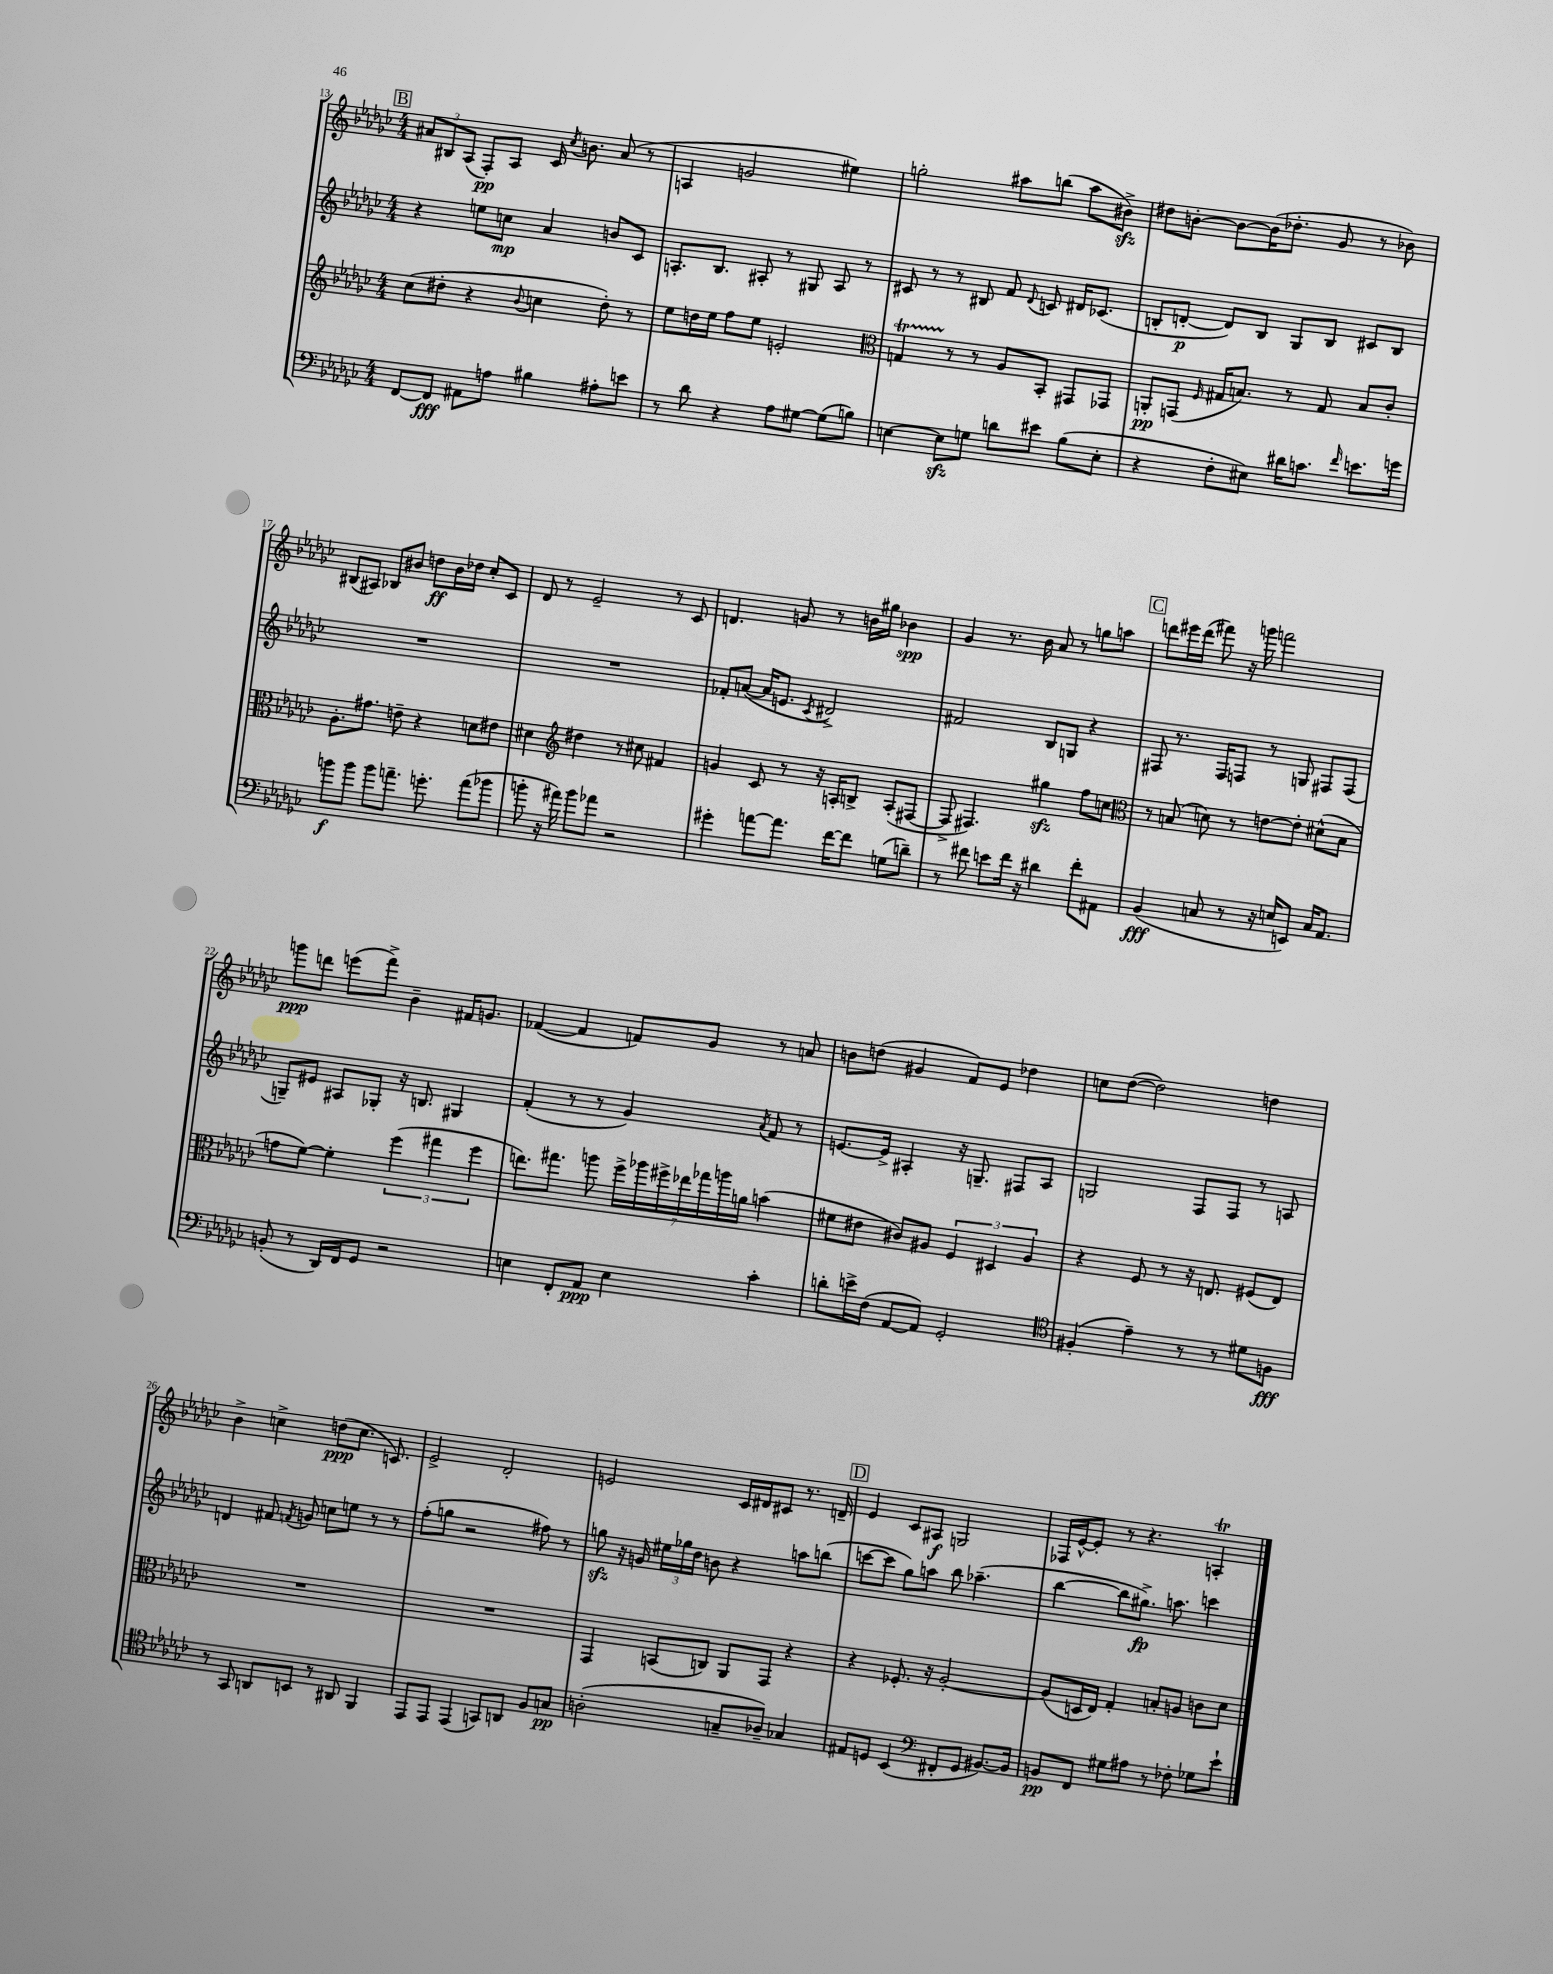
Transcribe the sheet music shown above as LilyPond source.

<<
\new StaffGroup <<
\new Staff = "s0" {
    \clef treble \key ges \major \numericTimeSignature \time 4/4
    \autoBeamOff \mark \markup { \box "B" } \tuplet 3/2 { ais'8[ bis8 aes8]( } f8[-.\pp) aes8] ces'16 \acciaccatura { ces''8 } b'8. ais'8( r8 |
    a4 g'2 eis''4) |
    g''2-. ais''8[ b''8]( ais''8[ bis'8]->\sfz) |
    dis''8[ b'8]~-. b'8[~ b'16( des''8.]-. ges'8 r8 bes'8) |
    bis8[( ais8]) bes8[ bis'8] d''8[\ff bis'16 des''16] ces''8[-. ces'8] |
    des'8 r8 ees'2-- r8 ces'8 |
    d'4. g'8 r8 b'16[ gis''16] bes'4\spp |
    ges'4 r8. bes'16 aes'8 r8 g''8[ a''8] |
    \mark \markup { \box "C" } d'''8[ eis'''16 d'''16]( fis'''8) r16 g'''16 f'''2 |
    g'''8[\ppp d'''8] e'''8[( f'''8]->) bes'4-- fis'16[ g'8.] |
    fes'4~( fes'4 f'8[) ges'8] r8 a'8 |
    b'8[ d''8]( gis'4 f'8[) ees'8] des''4 |
    c''8[ des''8]~( des''2) d''4 |
    bes'4-> c''4-> d''8[\ppp( c''8.] c'8.) |
    ees'2-> des'2-. |
    e'2 ces'16[ dis'16 cis'8] r8. d'16-- |
    \mark \markup { \box "D" } ees'4 ces'8[ ais8]\f g2 |
    fes16[ ees'16~-^ ees'8]-. r8 r4. a4-.\trill \bar "|." |
}
\new Staff = "s1" {
    \clef treble \key ges \major \numericTimeSignature \time 4/4
    \autoBeamOff \mark \markup { \box "B" } r4 e''8[ c''8]\mp aes'4 b'8[ ces'8] |
    a8.[-. bes8.] ais8-. r8 gis8 ais8 r8 |
    cis'8 r8 r8 bis8 f'8 \appoggiatura { des'8 } c'8 dis'16[ ces'8.]( |
    b8[-. d'8]~-.\p d'8[) b8] ges8[ b8] cis'8[ b8] |
    R1 |
    R1 |
    fes'8[-. a'8]~( a'16[ e'8.] \acciaccatura { ces'8 } dis'2->) |
    fis'2 bes8[ g8] r4 |
    \mark \markup { \box "C" } fis8 r8. fis16[ f8] r8 g8 fis8[ fis8]( |
    g8[--) eis'8] ais8[ ges8]-. r16 b8. gis4 |
    f'4-.( r8 r8 ges'4) \acciaccatura { aes'8 } f'8 r8 |
    e'8.[~ e'16]-> ais4-. r16 g8.-- fis8[ ais8] |
    g2 f8[ f8] r8 a8 |
    d'4 fis'8 \acciaccatura { f'8 } g'8 c''8[ e''8] r8 r8 |
    f''8[-.( g''8] r2 fis''8) r8 |
    g''8\sfz r16 g'16 \tuplet 3/2 { eis''16[ ges''16 des''16] } b'8 r4 a''8[ b''8]( |
    \mark \markup { \box "D" } c'''8[~ c'''8] ges''8[) a''8] bes''8 aes''4.--( |
    bes''4~ bes''8[ gis''8.]->\fp) a''8. c'''4 \bar "|." |
}
\new Staff = "s2" {
    \clef treble \key ges \major \numericTimeSignature \time 4/4
    \autoBeamOff \mark \markup { \box "B" } ces''8[( dis''8]-. r4 \appoggiatura { bes'8 } c''4 dis''8-.) r8 |
    ees''8[ d''16 ees''16] f''8[ ees''8] e'2-. |
    \clef alto g4\startTrillSpan r8\stopTrillSpan r8 aes8[ bes,8]-. gis,8[ ges,8] |
    a,8[-.\pp g,8]( \grace { f16 } gis16[ b8.]) r8 gis8 b8[ ces'8]-. |
    aes8.[-. gis'8.] e'8-- r4 d'8[ eis'8] |
    dis'4 \clef treble dis''4 r8 cis''8 fis'4 |
    g'4 ces'8 r8 r16 a16[-. b8]-> a8[-.( fis8]~ |
    fis8-> fis4.) gis''4\sfz f''8[ c''8] |
    \mark \markup { \box "C" } \clef alto r8 b8( d'8) r8 e'8[~ e'8]-. dis'8[-^( b8] |
    g'8[ f'8]~) f'4-. \tuplet 3/2 { f''4( gis''4 f''4 } |
    e''8.[) gis''8.] a''8 \tuplet 7/4 { f''16[-> aes''16 fis''16-> ees''16 ges''16 a''16 a'16] } b'4( |
    fis'8[ eis'8] cis'8[) ais8] \tuplet 3/2 { f4 dis4 ais4 } |
    r4 f8 r8 r16 e8. fis8[( e8]) |
    R1 |
    R1 |
    ges,4 b,8[( c8]) aes,8[ ges,8] r4 |
    \mark \markup { \box "D" } r4 fes8.-. r16 aes2~-. |
    aes8[( d16 ees16]) ges4-. b8[-. a8] c'8[ des'8] \bar "|." |
}
\new Staff = "s3" {
    \clef bass \key ges \major \numericTimeSignature \time 4/4
    \autoBeamOff \mark \markup { \box "B" } f,8[~ f,8]\fff ais,8[ a8] bis4 ais8[-. e'8] |
    r8 des'8 r4 aes8[ gis8]~ gis8[( b8]) |
    e4~ e8[\sfz g8] d'8[ eis'8] bes8[( e8]-. |
    r4 f8[-. eis8]) dis'16[ c'8.] \grace { f'16 } e'8.[ g'16] |
    b'8[\f b'8] b'8[ a'8.]-- g'8.-. a'8[( bes'8] |
    b'8-. r16 ais'16) b'8[ aes'8] r2 |
    gis'4-. a'8[~ a'8.] f'16[~ f'8] g8[( d'8]--) |
    r8 fis'8 e'8[ fis'16] r16 dis'4 fis'8[-. ais,8] |
    \mark \markup { \box "C" } bes,4\fff( c8 r8 r16 e16[ e,8]) c16[ aes,8.] |
    b,8-.( r8 des,16[) f,16 ges,8] r2 |
    e4 f,8[-. aes,8]\ppp e4 ces'4-. |
    d'8[-. e'16-> f16]( aes,8[~ aes,8]) ges,2-. |
    \clef tenor fis4-.( ees'4--) r8 r8 dis'8[ f8]\fff |
    r8 ges,8 a,8[ b,8] r8 ais,8 f,4 |
    ees,8[ ees,8] ees,4( g,8[) a,8] f8[ g8]\pp |
    a2-.( g8[-- aes8]--) ges4 |
    \mark \markup { \box "D" } eis8[ d8] bes,4( \clef bass fis,8[-. ges,8] bis,8.[~) bis,16] |
    b,8[\pp f,8] gis8[ ais8] r8 fes8-. ges8[ ees'8]-! \bar "|." |
}
>>
>>
\layout { \context { \Score currentBarNumber = #13 } }
